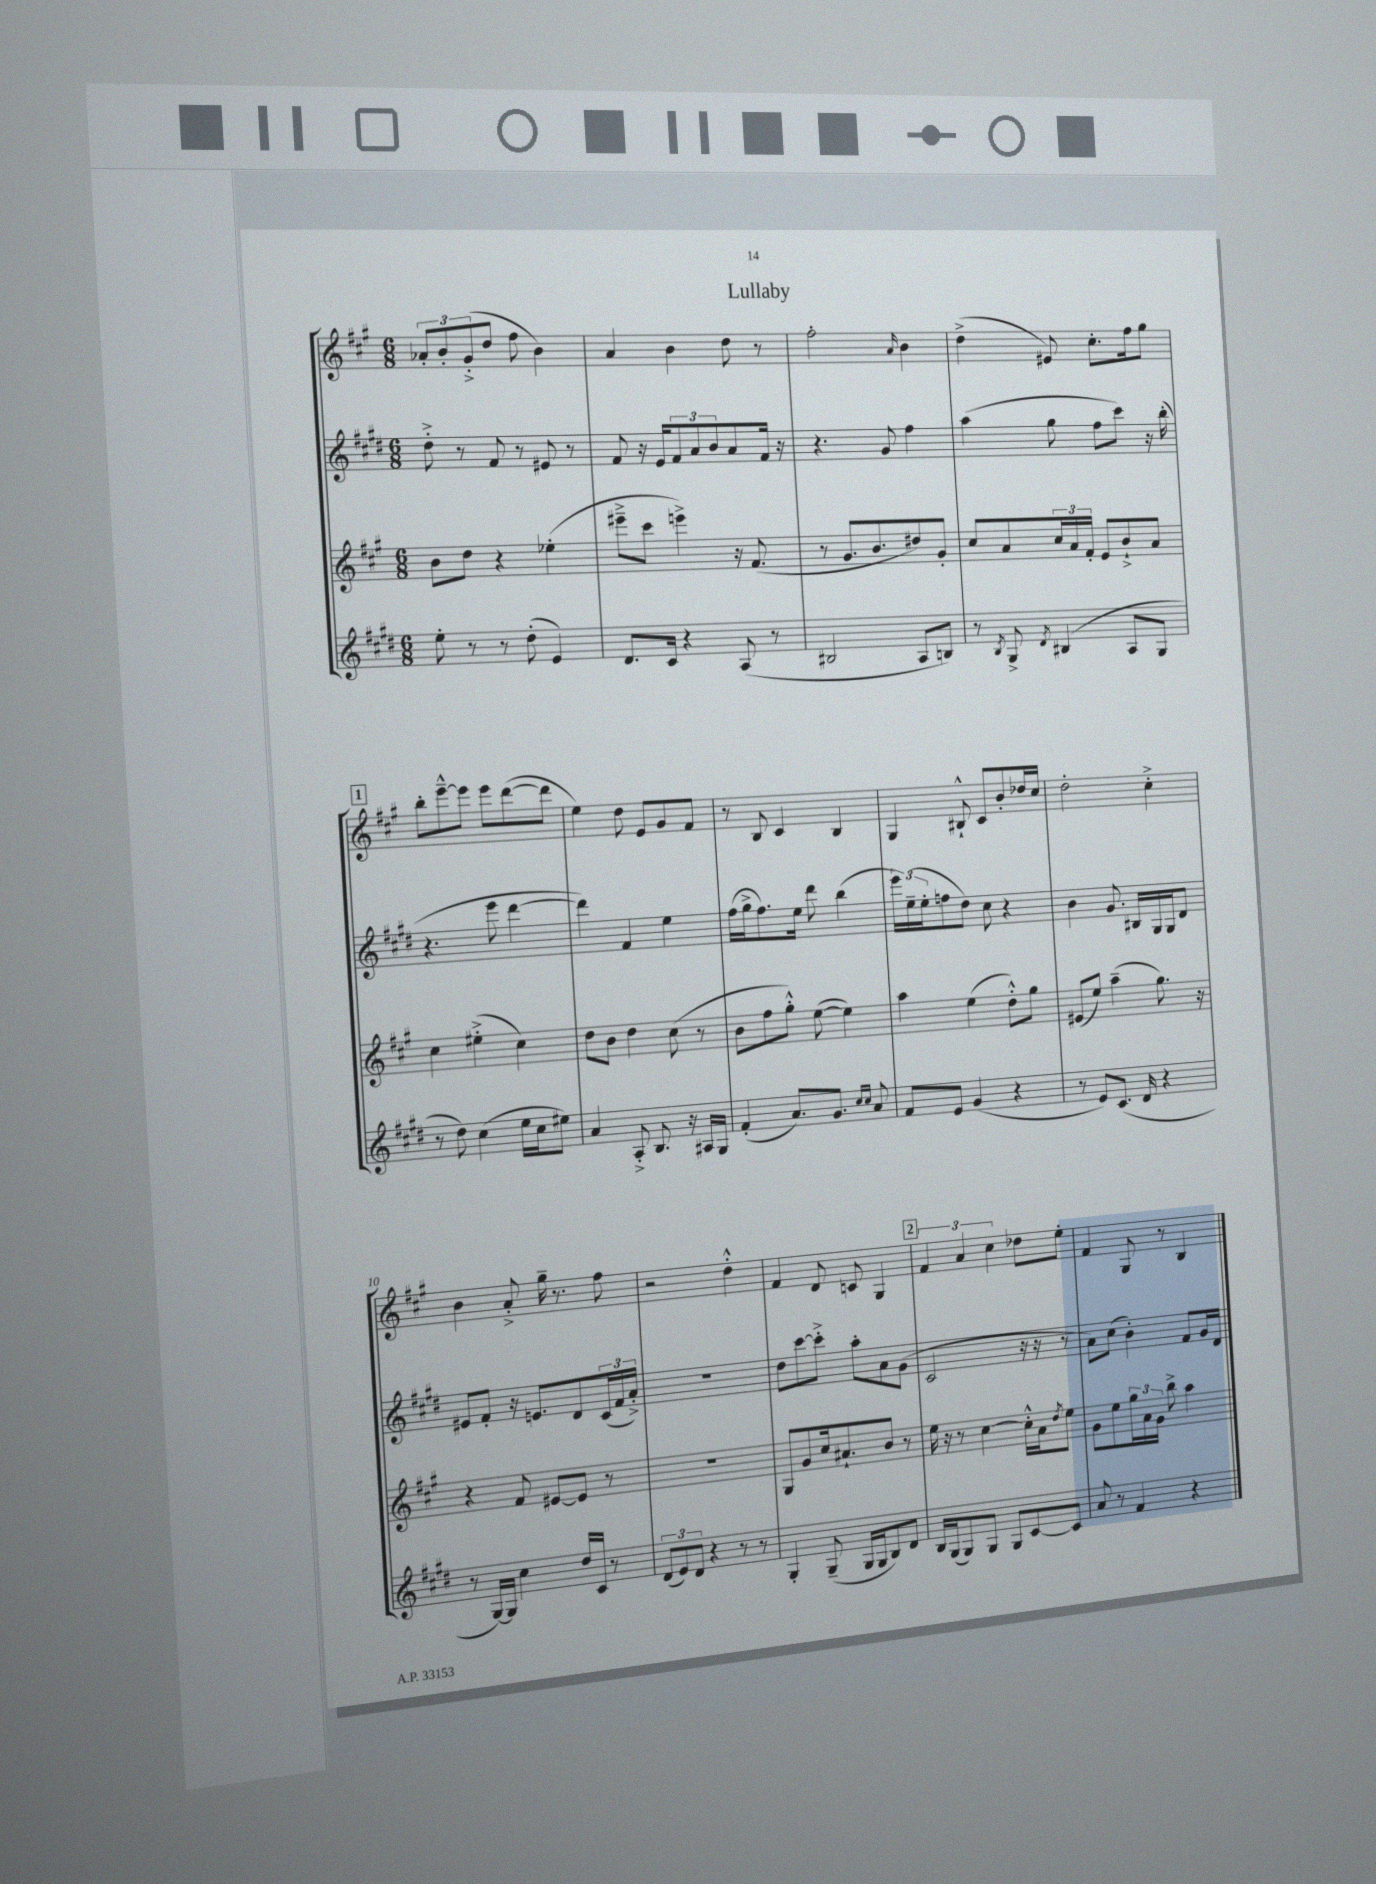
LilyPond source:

\header { title = "Lullaby" }
<<
\new StaffGroup <<
\new Staff = "s0" {
    \clef treble \key a \major \numericTimeSignature \time 6/8
    \tuplet 3/2 { aes'8-. b'8-. gis'8-.->( } d''8 fis''8 b'4) |
    a'4 b'4 d''8 r8 |
    fis''2-. \grace { a'16 } b'4 |
    d''4->( eis'8) cis''8.-. fis''16 gis''8 |
    \mark \markup { \box "1" } b''8-. e'''8~---^ e'''8 e'''8 d'''8~( d'''8 |
    e''4) d''8 e'8 gis'8 fis'8 |
    r8 b8 cis'4 b4 |
    gis4 bis8-!-^ cis'8 b'8-. des''16 cis''16 |
    d''2-. cis''4-.-> |
    b'4 a'8-.-> gis''16-- r8. fis''8 |
    r2 d''4-.-^ |
    fis'4 d'8 c'8 gis4 |
    \mark \markup { \box "2" } \tuplet 3/2 { fis'4 a'4 cis''4 } des''8 e''8-. |
    fis'4 gis8 r8 b4 \bar "|." |
}
\new Staff = "s1" {
    \clef treble \key e \major \numericTimeSignature \time 6/8
    dis''8-.-> r8 fis'8 r8 eis'8 r8 |
    fis'8 r16 e'16 \tuplet 3/2 { fis'8 a'8 b'8 } a'8 fis'16 r16 |
    r4. gis'8 fis''4 |
    a''4( gis''8 fis''8 cis'''8) r16 b''16-.( |
    \mark \markup { \box "1" } r4. e'''8 dis'''4~ |
    dis'''4) fis'4 e''4 |
    fis''16( gis''16-> fis''8.) e''16 dis'''8 b''4( |
    \tuplet 3/2 { e'''16) e''16--( e''16-. } f''8 dis''8) cis''8 r4 |
    b'4 gis'8. bis16 gis16 gis16 dis'8 |
    eis'8 fis'8-. r16 e'8. dis'8 \tuplet 3/2 { cis'16( fis'16 a'16-.->) } |
    R2. |
    dis''8 cis'''8~ cis'''8-.-> a''8-. a'8 gis'8( |
    \mark \markup { \box "2" } cis'2 r16 r16 r8 |
    a'8) cis''8( b'4-.) fis'8 gis'16 dis'16 \bar "|." |
}
\new Staff = "s2" {
    \clef treble \key a \major \numericTimeSignature \time 6/8
    b'8 d''8 r4 ees''4-.( |
    eis'''8---> cis'''8 e'''4->) r16 fis'8.( |
    r8 gis'8. b'8. dis''8) gis'8-. |
    cis''8 a'8 \tuplet 3/2 { cis''16 a'16 fis'16-. } e'8 b'8-!-> a'8 |
    \mark \markup { \box "1" } cis''4 eis''4-.->( cis''4) |
    d''8 b'8 d''4 cis''8( r8 |
    b'8 fis''8 gis''8-.-^) e''8~( e''4) |
    a''4 e''4( d''8-.-^) gis''8 |
    eis'8( e''8) a''4--( gis''8.) r16 |
    r4 fis'8 eis'8~ eis'8 r8 |
    R2. |
    gis8 gis'8 cis''16 ais'8.-! b'8 r8 |
    \mark \markup { \box "2" } e''16 r16 r8 cis''4~ cis''16-.-^ a'16 \acciaccatura { d''8 } e''8 |
    gis'8 e''8 \tuplet 3/2 { gis''16 a'16 gis'16 } b''8-> a''4 \bar "|." |
}
\new Staff = "s3" {
    \clef treble \key e \major \numericTimeSignature \time 6/8
    e''8-. r8 r8 dis''8-.( e'4) |
    dis'8. cis'16 r4 a8( r8 |
    bis2 a8 b8) |
    r8 \acciaccatura { b8 } gis8-> \acciaccatura { dis'8 } bis4( a8 gis8 |
    \mark \markup { \box "1" } r8 dis''8) cis''4( e''16 cis''16 eis''8) |
    a'4 a8-.-> b8. r16 ais16 gis16 |
    fis'4-.( a'8.) gis'8. \grace { cis''16 cis''16 } a'8 |
    fis'8 e'8 gis'4( r4 |
    r8 e'8) cis'8.( dis'16 r4 |
    r8 gis16~) gis16 cis''4 dis''16 cis'16 r8 |
    \tuplet 3/2 { dis'8( e'8) dis'8 } r4 r8 r8 |
    gis4-. gis8--( gis16 gis16 b8) dis'8 |
    \mark \markup { \box "2" } b16 gis16( gis8) gis8 gis8 cis'8~ cis'8 |
    a'8 r8 fis'4 r4 \bar "|." |
}
>>
>>
